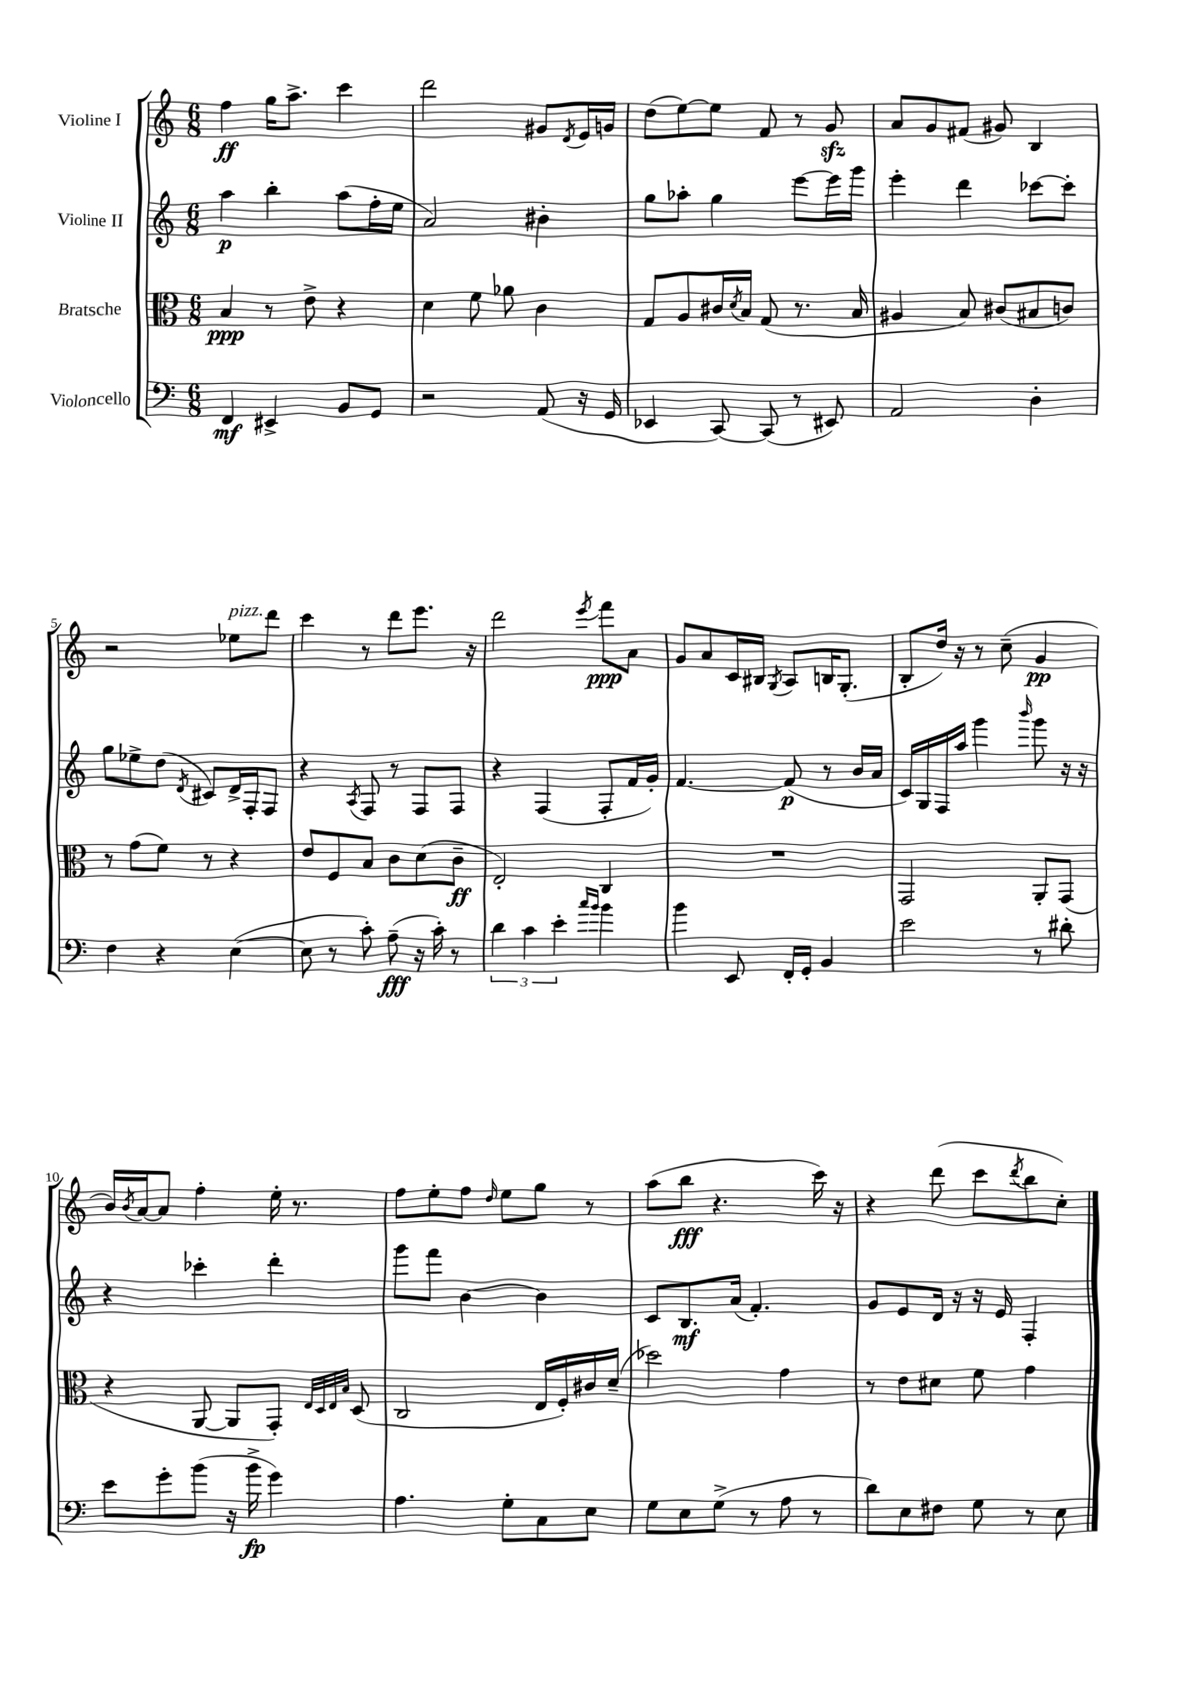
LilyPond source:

<<
\new StaffGroup <<
\new Staff = "s0" \with { instrumentName = "Violine I" } {
    \clef treble \key c \major \numericTimeSignature \time 6/8
    f''4\ff g''16 a''8.-> c'''4 |
    d'''2 gis'8 \acciaccatura { d'8 } e'16 g'16 |
    d''8( e''8~) e''8 f'8 r8 g'8\sfz |
    a'8 g'8 fis'8( gis'8) b4 |
    r2 ees''8^\markup { \italic "pizz." } d'''8 |
    c'''4 r8 d'''8 e'''8. r16 |
    d'''2 \acciaccatura { e'''8 } f'''8\ppp a'8 |
    g'8 a'8 c'16 bis16 \acciaccatura { g8 } a8 b16 g8.-.( |
    b8-. d''16) r16 r8 c''8--( g'4\pp |
    b'16) \acciaccatura { b'8 } a'16~ a'8 f''4-. e''16-. r8. |
    f''8 e''8-. f''8 \grace { d''16 } e''8 g''8 r8 |
    a''8( b''8\fff r4. c'''16) r16 |
    r4 d'''8( c'''8 \acciaccatura { d'''8 } b''8 c''8-.) \bar "|." |
}
\new Staff = "s1" \with { instrumentName = "Violine II" } {
    \clef treble \key c \major \numericTimeSignature \time 6/8
    a''4\p b''4-. a''8( f''16-. e''16 |
    a'2) bis'4-. |
    g''8 aes''8-. g''4 e'''8~ e'''16 g'''16 |
    e'''4-. d'''4 ces'''8~ ces'''8-. |
    g''8 ees''8-> d''8( \acciaccatura { d'8 } cis'8) d'16-> f16-. f8 |
    r4 \acciaccatura { a8 } f8 r8 f8 f8 |
    r4 f4( f8-. f'16 g'16-.) |
    f'4.~ f'8\p( r8 b'16 a'16 |
    c'16) g16 f16 a''16 g'''4 \grace { b'''16 } g'''8 r16 r16 |
    r4 ces'''4-. d'''4-. |
    g'''8 f'''8 b'4~ b'4 |
    c'8 b8.\mf a'16( f'4.-.) |
    g'8 e'8 d'16 r16 r16 e'16 f4-. \bar "|." |
}
\new Staff = "s2" \with { instrumentName = "Bratsche" } {
    \clef alto \key c \major \numericTimeSignature \time 6/8
    b4\ppp r8 e'8-> r4 |
    d'4 f'8 aes'8 c'4 |
    g8 a8 cis'16 \acciaccatura { d'8 } b16 g8( r8. b16 |
    ais4 b8) cis'8( bis8 c'8) |
    r8 g'8( f'8) r8 r4 |
    e'8 f8 b8 c'8 d'8( c'8--\ff |
    e2-.) c4 |
    R2. |
    g,2 a,8-. g,8( |
    r4 a,8~ a,8 g,8-.) \grace { e32 d32 e32 b32 } d8( |
    c2 e16 f16-.) cis'16 d'16--( |
    des''2) g'4 |
    r8 e'8 dis'8 f'8 g'4 \bar "|." |
}
\new Staff = "s3" \with { instrumentName = "Violoncello" } {
    \clef bass \key c \major \numericTimeSignature \time 6/8
    f,4\mf eis,4-> b,8 g,8 |
    r2 a,8( r16 g,16 |
    ees,4 c,8~) c,8( r8 eis,8) |
    a,2 d4-. |
    f4 r4 e4~( |
    e8 r8 c'8-.) a8--\fff( r16 c'16-.) r8 |
    \tuplet 3/2 { d'4 c'4 e'4-. } \grace { c''16 b'16 } b'4 |
    b'4 e,8 f,16-. g,16-. b,4 |
    e'2 r8 dis'8-. |
    e'8 g'8-. b'8( r16 b'16->\fp g'4) |
    a4. g8-. c8 e8 |
    g8 e8 g8->( r8 a8 r8 |
    d'8) e8 fis8 g8 r8 e8 \bar "|." |
}
>>
>>
